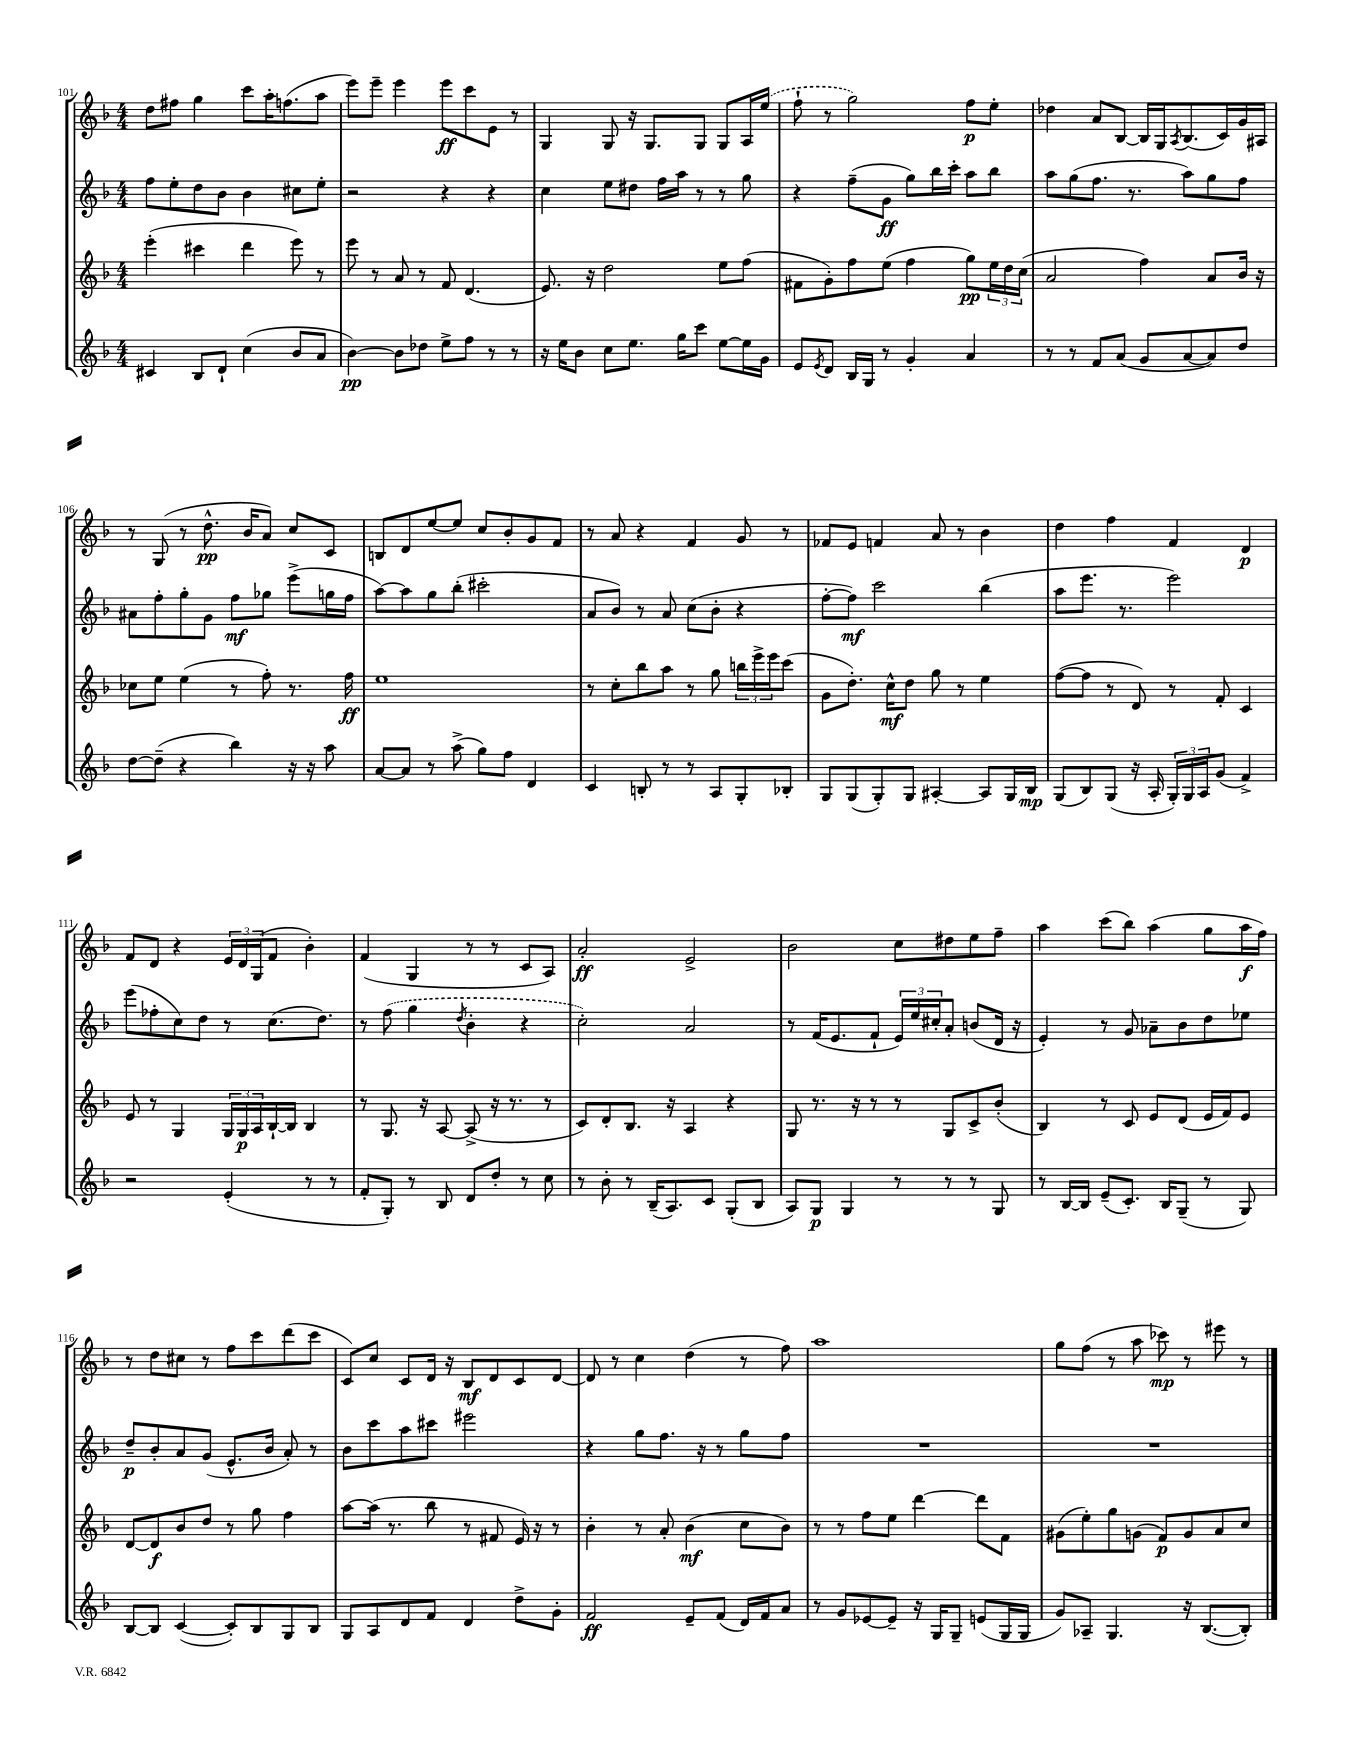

**kern	**kern	**kern	**kern
*staff4	*staff3	*staff2	*staff1
*clefG2	*clefG2	*clefG2	*clefG2
*k[b-]	*k[b-]	*k[b-]	*k[b-]
*M4/4	*M4/4	*M4/4	*M4/4
4c#	(4eee'	8ff	8dd
.	.	8ee'	8ff#
8B-	4ccc#	8dd	4gg
8d`	.	8b-	.
(4cc	4ddd	4b-	8ccc
.	.	.	16aa'
.	.	.	(8.ff
8b-	8eee)	8cc#	.
8a	8r	8ee'	8aa
=	=	=	=
[4b-)	8eee	2r	8eee)
.	8r	.	8eee~
8b-]	8a	.	4eee
8dd-	8r	.	.
8ee^	8f	4r	8eee
8ff	(4.d	.	8ccc
8r	.	4r	8e
8r	.	.	8r
=	=	=	=
16r	8.e)	4cc	4G
16ee	.	.	.
8b-	.	.	.
.	16r	.	.
8cc	2dd	8ee	8G
8.ee	.	8dd#	16r
.	.	.	8.G
.	.	16ff	.
16gg	.	16aa	.
8ccc	.	8r	8G
[8ee	8ee	8r	8G
16ee]	(8ff	8gg	16A
16g	.	.	(16ee
=	=	=	=
8e	8f#	4r	8ff`
8qe	.	.	.
8d	8g')	.	8r
16B-	8ff	(8ff~	2gg)
16G	.	.	.
8r	(8ee	8g	.
4g'	4ff	8gg)	.
.	.	16bb-	.
.	.	16ccc'	.
4a	8gg)	8aa	8ff
.	24ee	8bb-	8ee'
.	24dd	.	.
.	(24cc	.	.
=	=	=	=
8r	2a	8aa	4dd-
8r	.	(8gg	.
8f	.	8.ff	8a
(8a	.	.	[8B-
.	.	8.r	.
8g	4ff)	.	16B-]
.	.	.	16G
.	.	.	8qA
[8a	.	8aa)	(8.B-
8a])	8a	8gg	.
.	.	.	16c)
8dd	16b-	8ff	16g
.	16r	.	16A#
=	=	=	=
[8dd	8cc-	8a#	8r
(8dd~]	8ee	8ff'	(8G
4r	(4ee	8gg'	8r
.	.	8g	8.dd^^
4bb-)	8r	8ff	.
.	.	.	16b-
.	8ff')	8gg-	8a)
16r	8.r	(8eee^	8cc
16r	.	.	.
8aa	.	16gg	8c
.	16ff	16ff	.
=	=	=	=
[8a	1ee	[8aa)	8B
8a]	.	8aa]	8d
8r	.	8gg	[8ee
(8aa^	.	(8bb-'	8ee]
8gg)	.	2ccc#'	8cc
8ff	.	.	8b-'
4d	.	.	8g
.	.	.	8f
=	=	=	=
4c	8r	8a	8r
.	8cc'	8b-)	8a
8B'	8bb-	8r	4r
8r	8aa	8a	.
8r	8r	(8cc	4f
8A	8gg	8b-'	.
8G'	24bb	4r	8g
.	24eee^	.	.
.	24eee	.	.
8B-'	(8ccc	.	8r
=	=	=	=
8G	8g	[8ff'	8f-
(8G	8.dd')	8ff])	8e
8G')	.	2ccc	4f
.	16cc^^	.	.
8G	8dd	.	.
[4A#'	8gg	.	8a
.	8r	.	8r
8A#]	4ee	(4bb-	4b-
16G	.	.	.
16B-	.	.	.
=	=	=	=
(8G	([8ff	8aa	4dd
8B-)	8ff]	8.eee	.
(8G	8r	.	4ff
.	.	8.r	.
16r	8d)	.	.
16A'	.	.	.
24G')	8r	2eee)	4f
24G	.	.	.
24A	.	.	.
(8g	8f'	.	.
4f^)	4c	.	4d
=	=	=	=
2r	8e	(8eee	8f
.	8r	8ff-'	8d
.	4G	8cc)	4r
.	.	8dd	.
(4e'	24G	8r	24e
.	24G	.	24d
.	24A	.	(24G
.	[16B-`	(8.cc	8f
.	16B-]	.	.
8r	4B-	.	4b-')
.	.	8.dd)	.
8r	.	.	.
=	=	=	=
8f'	8r	8r	(4f
8G')	8.G	(8ff	.
8r	.	4gg	4G
.	16r	.	.
8B-	[8A	.	.
.	.	8qdd	.
8d	(8A^]	4b-'	8r
8dd'	16r	.	8r
.	8.r	.	.
8r	.	4r	8c
8cc	8r	.	8A)
=	=	=	=
8r	8c)	2cc')	2a'
8b-'	8d'	.	.
8r	8.B-	.	.
(16B-~	.	.	.
8.A)	16r	.	.
.	4A	2a	2e^
8c	.	.	.
(8G'	4r	.	.
8B-	.	.	.
=	=	=	=
8A)	8G	8r	2b-
8G	8.r	(16f	.
.	.	8.e	.
4G	.	.	.
.	16r	.	.
.	8r	8f`	.
8r	8r	24e)	8cc
.	.	24ee	.
.	.	24cc#'	.
8r	8G	8a'	8dd#
8r	8c^	(8b	8ee
8G	(8b-'	16d	8ff~
.	.	16r	.
=	=	=	=
8r	4B-)	4e')	4aa
[16B-	.	.	.
16B-]	.	.	.
(8e~	8r	8r	(8ccc
8.c')	8c	8g	8bb-)
.	8e	8a-~	(4aa
16B-	.	.	.
(8G~	(8d	8b-	.
8r	16e	8dd	8gg
.	16f)	.	.
8G)	8e	8ee-	16aa
.	.	.	16ff)
=	=	=	=
[8B-	[8d	8dd~	8r
8B-]	8d]	8b-'	8dd
([4c	8b-	8a	8cc#
.	8dd	(8g	8r
8c'])	8r	8.e^^	8ff
8B-	8gg	.	8ccc
.	.	16b-	.
8G	4ff	8a')	(8ddd
8B-	.	8r	8ccc
=	=	=	=
8G	[8aa	8b-	8c)
8A	(16aa]	8ccc	8cc
.	8.r	.	.
8d	.	8aa	8c
8f	8bb-	8ccc#	16d
.	.	.	16r
4d	8r	2eee#	8B-
.	8f#	.	8d
8dd^	16e)	.	8c
.	16r	.	.
8g'	8r	.	[8d
=	=	=	=
2f	4b-'	4r	8d]
.	.	.	8r
.	8r	8gg	4cc
.	8a'	8.ff	.
8e~	(4b-	.	(4dd
.	.	16r	.
(8f	.	8r	.
16d)	8cc	8gg	8r
16f	.	.	.
8a	8b-)	8ff	8ff)
=	=	=	=
8r	8r	1r	1aa
8g	8r	.	.
[8e-	8ff	.	.
8e-~]	8ee	.	.
16r	[4ddd	.	.
16G	.	.	.
8G~	.	.	.
(8e	8ddd]	.	.
16G	8f	.	.
16G	.	.	.
=	=	=	=
8g)	(8g#	1r	8gg
8A-~	8ee')	.	(8ff
4.G	8gg	.	8r
.	(8g	.	8aa
.	8f)	.	8ccc-)
16r	8g	.	8r
([8.B-	.	.	.
.	8a	.	8eee#
8B-'])	8cc	.	8r
==	==	==	==
*-	*-	*-	*-
